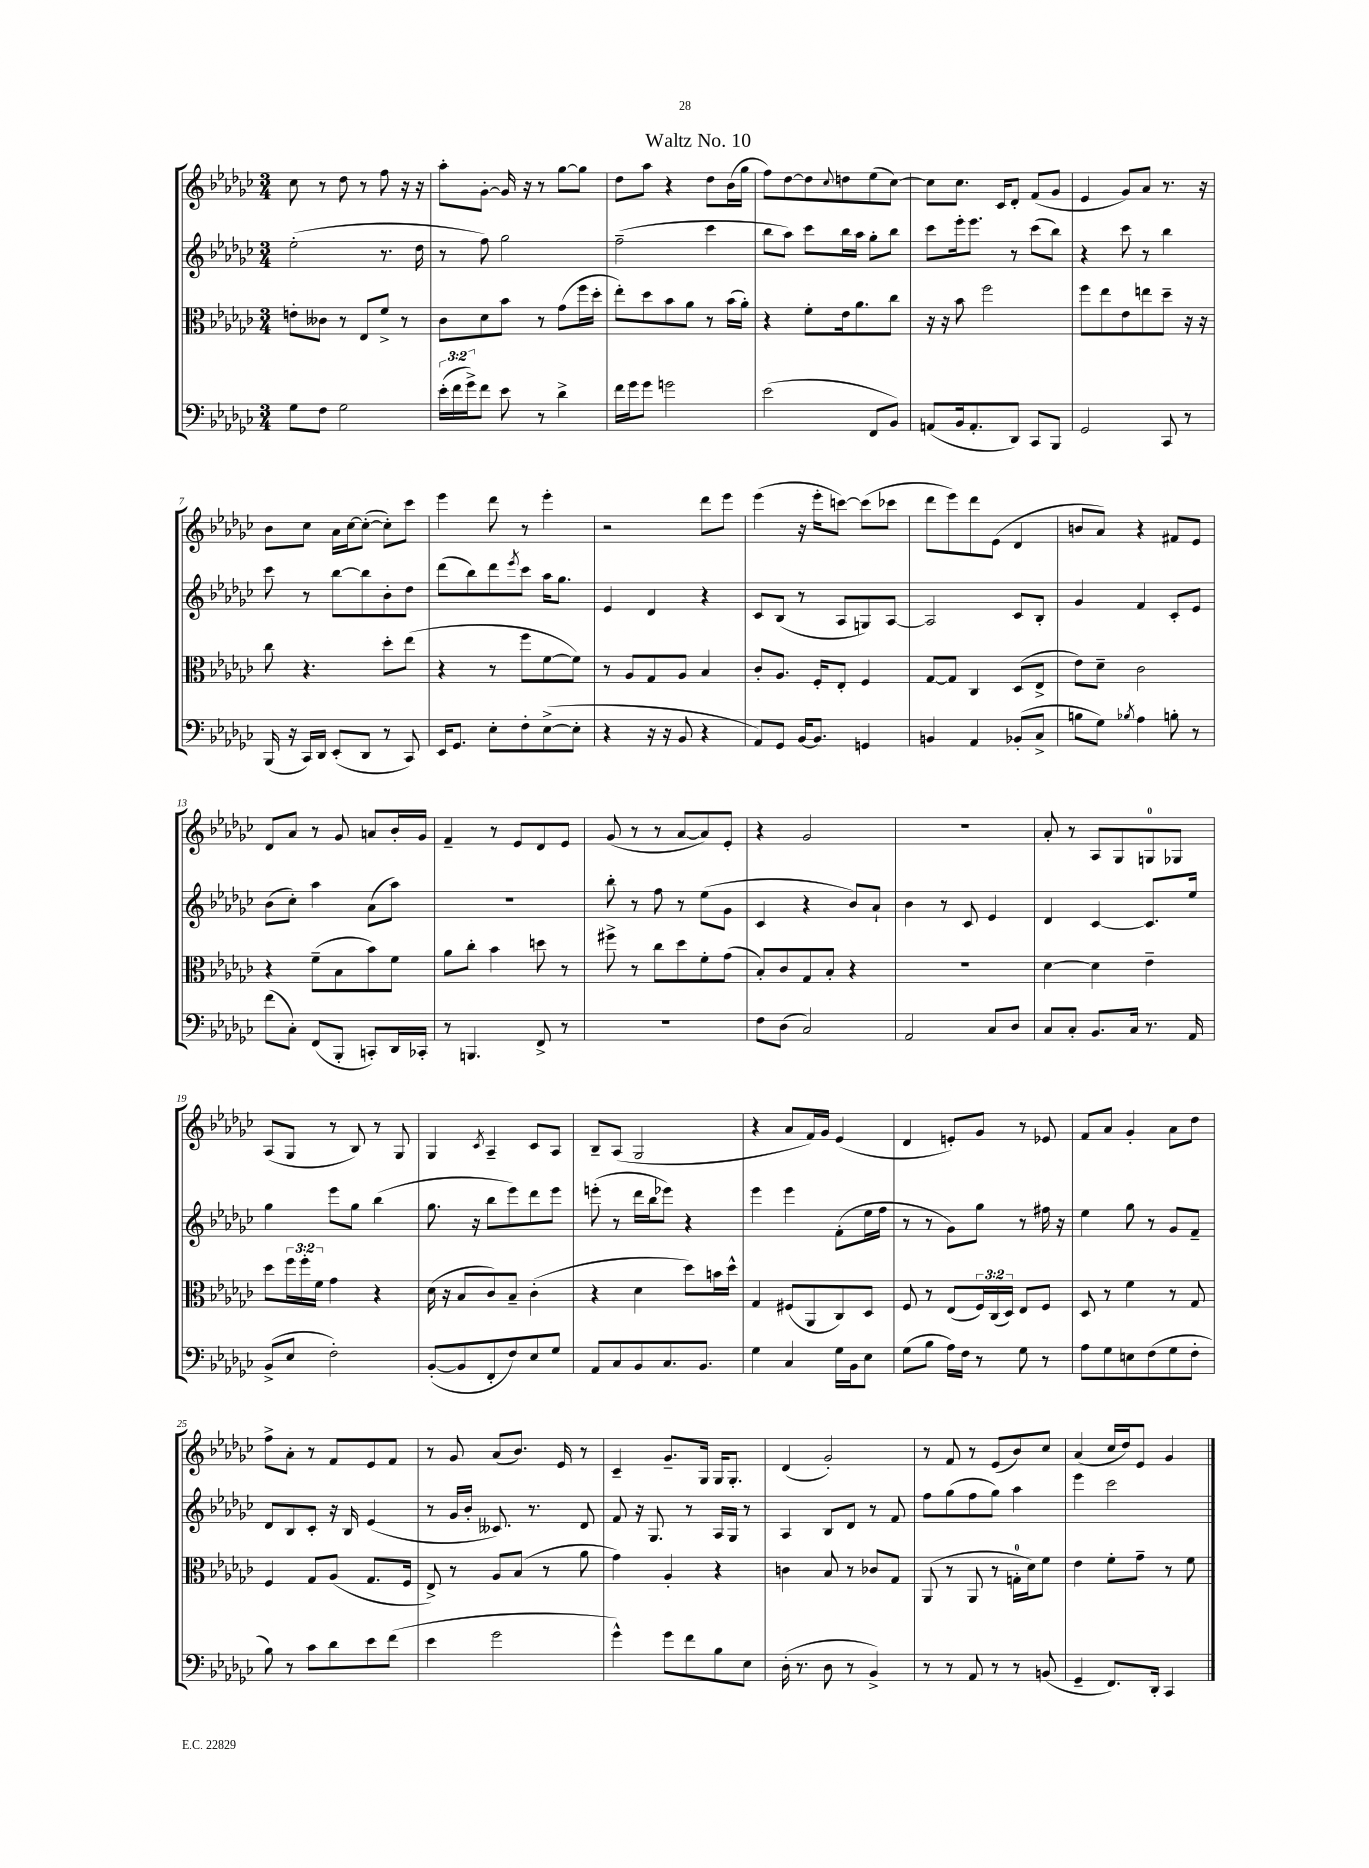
\header { title = "Waltz No. 10" }
<<
\new StaffGroup <<
\new Staff = "s0" {
    \clef treble \key ges \major \numericTimeSignature \time 3/4
    ces''8 r8 des''8 r8 f''8 r16 r16 |
    aes''8-. ges'8~-. ges'16 r16 r8 ges''8~ ges''8 |
    des''8 aes''8 r4 des''8 bes'16( ges''16 |
    f''8) des''8~ des''8 \appoggiatura { ces''8 } d''8 ees''8( ces''8~) |
    ces''8 ces''8. ces'16 des'8-. f'8( ges'8 |
    ees'4 ges'8) aes'8 r8. r16 |
    bes'8 ces''8 aes'16 ces''16~ ces''8~-.( ces''8-.) ces'''8 |
    ees'''4 des'''8 r8 ees'''4-. |
    r2 des'''8 ees'''8 |
    ees'''4( r16 ees'''16-. c'''8~) c'''8( ces'''8 |
    des'''8 ees'''8) des'''8 ees'8( des'4 |
    b'8 aes'8) r4 fis'8 ees'8 |
    des'8 aes'8 r8 ges'8 a'8 bes'16-. ges'16 |
    f'4-- r8 ees'8 des'8 ees'8 |
    ges'8( r8 r8 aes'8~ aes'8) ees'8-. |
    r4 ges'2 |
    R2. |
    aes'8-. r8 aes8 ges8 g8-0 ges8 |
    aes8( ges8 r8 bes8) r8 ges8 |
    ges4 \acciaccatura { ces'8 } aes4-- ces'8 aes8 |
    bes8-- aes8( ges2 |
    r4 aes'8 f'16) ges'16 ees'4( |
    des'4 e'8-.) ges'8 r8 ees'8 |
    f'8 aes'8 ges'4-. aes'8 des''8 |
    f''8-> aes'8-. r8 f'8 ees'8 f'8 |
    r8 ges'8 aes'8( bes'8.) ees'16 r8 |
    ces'4-- ges'8.-- ges16 ges16 ges8.-. |
    des'4( ges'2-.) |
    r8 f'8 r8 ees'8( bes'8) ces''8 |
    aes'4( ces''16 des''16) ees'8 ges'4 \bar "|." |
}
\new Staff = "s1" {
    \clef treble \key ges \major \numericTimeSignature \time 3/4
    ees''2-.( r8. des''16 |
    r8 f''8) ges''2 |
    f''2--( ces'''4 |
    bes''8 aes''8) ces'''8 bes''16 aes''16 ges''8-. bes''8 |
    ces'''8 ees'''16-. ees'''8. r8 ces'''8( bes''8) |
    r4 ces'''8 r8 bes''4 |
    ces'''8 r8 bes''8~ bes''8 bes'8-. des''8 |
    des'''8( bes''8) des'''8 \acciaccatura { ees'''8 } ces'''8 aes''16 ges''8. |
    ees'4 des'4 r4 |
    ces'8 bes8( r8 aes8 g8) aes8~ |
    aes2 ces'8 bes8-. |
    ges'4 f'4 ces'8-. ees'8 |
    bes'8( ces''8-.) aes''4 aes'8( aes''8) |
    R2. |
    bes''8-. r8 f''8 r8 ees''8( ges'8 |
    ces'4 r4 bes'8) aes'8-! |
    bes'4 r8 ces'8 ees'4 |
    des'4 ces'4~ ces'8. ees''16 |
    ges''4 ees'''8 ges''8 bes''4( |
    ges''8. r16 bes''8 ees'''8) des'''8 ees'''8 |
    e'''8-.( r8 des'''16 bes''16 ees'''8) r4 |
    ees'''4 ees'''4 f'8-.( ees''16 f''16 |
    r8 r8 ges'8) ges''8 r8 fis''16 r16 |
    ees''4 ges''8 r8 ges'8 f'8-- |
    des'8 bes8 ces'8-. r16 bes16 ees'4( |
    r8 ges'16 bes'16-. ceses'8.) r8. des'8 |
    f'8 r16 ges8. r8 aes16 ges16 r8 |
    aes4 bes8 des'8 r8 f'8 |
    f''8 ges''8( f''8 ges''8) aes''4 |
    ees'''4 ces'''2 \bar "|." |
}
\new Staff = "s2" {
    \clef alto \key ges \major \numericTimeSignature \time 3/4 \override Staff.TupletNumber.text = #tuplet-number::calc-fraction-text
    e'8-. ceses'8 r8 ees8 f'8-> r8 |
    ces'8 des'8 bes'8 r8 ges'8( f''16 des''16-. |
    ees''8-.) des''8 bes'8 aes'8 r8 bes'16( aes'16-.) |
    r4 f'8-. ees'16 aes'8. ces''8 |
    r16 r16 bes'8 f''2 |
    f''8 ees''8 ees'8 e''8 des''8-- r16 r16 |
    ces''8 r4. des''8-. ees''8( |
    r4 r8 f''8 f'8~ f'8) |
    r8 aes8 ges8 aes8 bes4 |
    ces'8-. aes8. f16-. ees8-. f4 |
    ges8~ ges8 ces4 des8( ees8-> |
    ees'8) des'8-- ces'2 |
    r4 f'8--( bes8 bes'8) f'8 |
    aes'8 ces''8-. bes'4 d''8 r8 |
    fis''8-> r8 ces''8 des''8 f'8-. ges'8( |
    bes8-.) ces'8 ges8 bes8-. r4 |
    R2. |
    des'4~ des'4 ees'4-- |
    des''8 \tuplet 3/2 { f''16 f''16-. f'16 } ges'4 r4 |
    des'16( r16 bes8 ces'8) bes8-- ces'4-.( |
    r4 des'4 des''8) b'16 des''16-^ |
    ges4 fis8( aes,8 ces8) des8 |
    f8 r8 ees8( \tuplet 3/2 { f16) ces16( des16) } ees8 f8 |
    des8 r8 f'4 r8 ges8 |
    f4 ges8 aes8( ges8. f16 |
    ees8->) r8 aes8 bes8( r8 aes'8 |
    ges'4) aes4-. r4 |
    c'4 bes8 r8 ces'8 ges8 |
    aes,8( r8 aes,8 r8 g16-0-. des'16) f'8 |
    ees'4 f'8-. ges'8-- r8 f'8 \bar "|." |
}
\new Staff = "s3" {
    \clef bass \key ges \major \numericTimeSignature \time 3/4 \override Staff.TupletNumber.text = #tuplet-number::calc-fraction-text
    ges8 f8 ges2 |
    \tuplet 3/2 { ees'16-.( f'16 ges'16->) } f'8 ees'8 r8 des'4-> |
    f'16 ges'16 ges'8 g'2 |
    ees'2( f,8 bes,8) |
    a,8( bes,16 a,8.-. des,8) ces,8 bes,,8 |
    ges,2 ces,8 r8 |
    bes,,16( r16 ces,16) des,16 ees,8-.( des,8 r8 ces,8) |
    ees,16 ges,8. ees8-. f8-. ees8~->( ees8-. |
    r4 r16 r16 bes,8 r4 |
    aes,8) ges,8 bes,16~ bes,8. g,4 |
    b,4 aes,4 bes,8-.( ces8-> |
    b8 ges8) \acciaccatura { bes8 } aes4 b8-. r8 |
    f'8( ces8-.) f,8( bes,,8-. c,8-.) des,16 ces,16-. |
    r8 b,,4. f,8-> r8 |
    R2. |
    f8 des8( ces2) |
    aes,2 ces8 des8 |
    ces8 ces8-. bes,8. ces16 r8. aes,16 |
    bes,8->( ees8 f2-.) |
    bes,8~-.( bes,8 f,8-. f8) ees8 ges8 |
    aes,8 ces8 bes,8 ces8. bes,8. |
    ges4 ces4 ges16 bes,16 ees8 |
    ges8( bes8 aes16) f16 r8 ges8 r8 |
    aes8 ges8 e8 f8( ges8 f8-. |
    bes8) r8 ces'8 des'8 ees'8 f'8( |
    ees'4 ges'2 |
    ges'4-^) ges'8 f'8 bes8 ees8 |
    des16-.( r8. des8 r8 bes,4->) |
    r8 r8 aes,8 r8 r8 b,8( |
    ges,4-- f,8.) des,16-. ces,4 \bar "|." |
}
>>
>>
